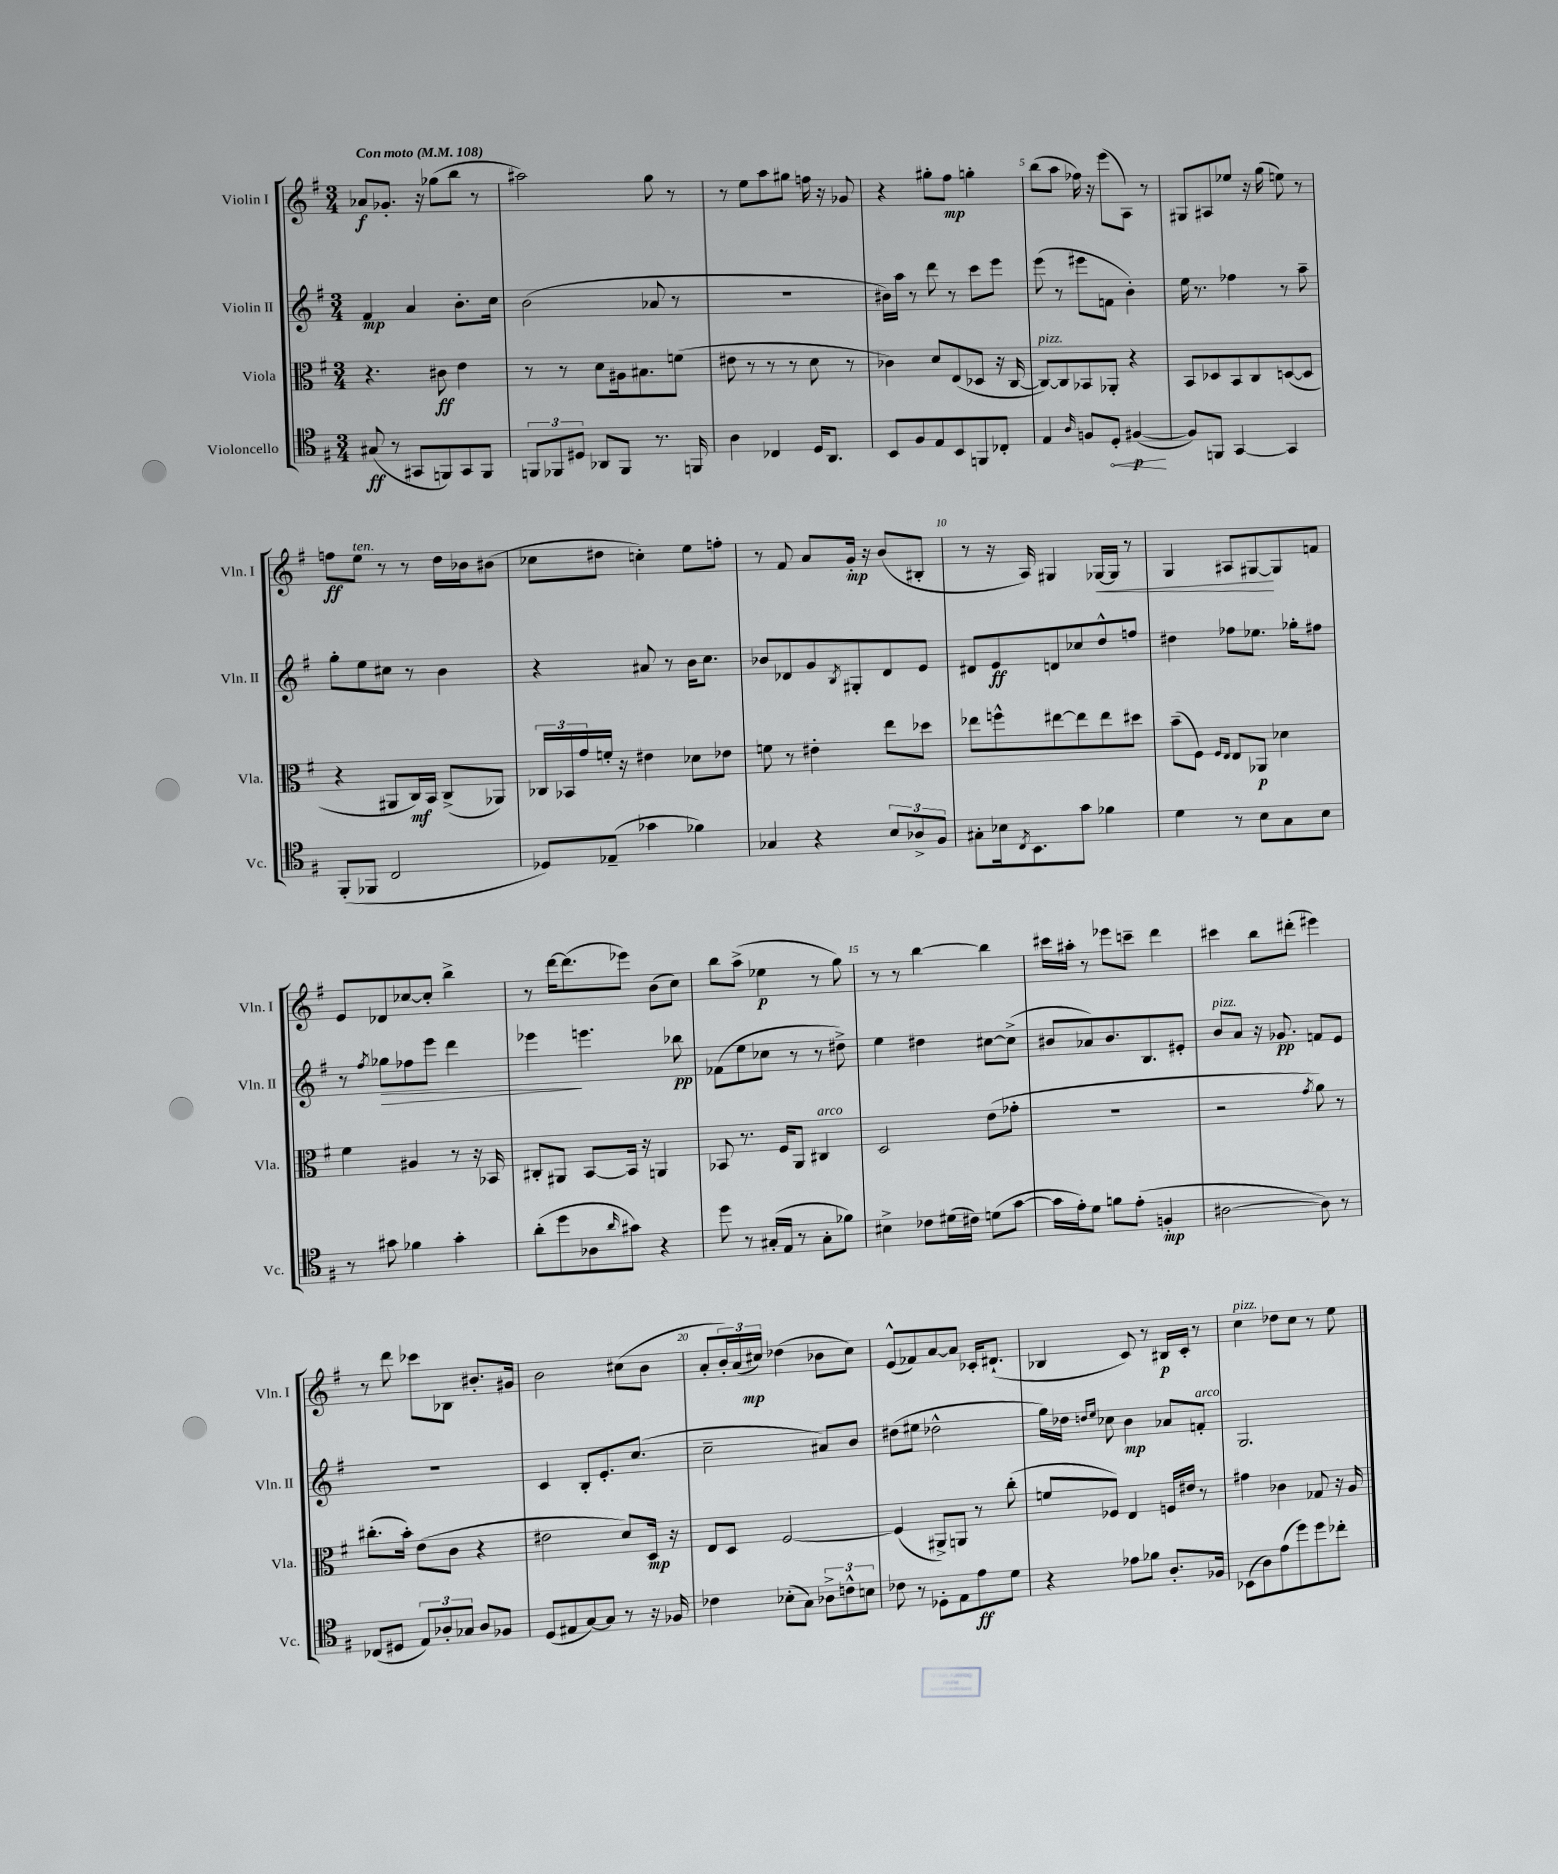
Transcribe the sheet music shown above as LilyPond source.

<<
\new StaffGroup <<
\new Staff = "s0" \with { instrumentName = "Violin I" shortInstrumentName = "Vln. I" } {
    \clef treble \key g \major \numericTimeSignature \time 3/4 \tempo "Con moto" 4 = 108
    aes'8\f ges'8.-. r16 ges''8( b''8 r8 |
    ais''2) g''8 r8 |
    r8 e''8 a''8 gis''8 f''16 r16 ges'8 |
    r4 gis''8-. fis''8\mp g''4-. |
    b''8( a''8 fes''16) r16 e'''8( a8) r8 |
    gis8 ais8 ees''8 r16 g''16( e''8) r8 |
    f''8\ff e''8^\markup { \italic "ten." } r8 r8 d''16 bes'16 bis'8( |
    ces''8 dis''8 c''4-.) e''8 f''8-. |
    r8 fis'8 a'8 g'16-.\mp r16 b'8( bis8-. |
    r8 r16 a16) gis4 ges16~\< ges16 r8 |
    g4 ais8 gis8~\! gis8 f'8 |
    e'8 des'8 ces''8~ ces''8-. b''4-> |
    r8 d'''16~ d'''8.( ees'''8) b'8( c''8) |
    b''8 a''8->( ees''4\p r8 g''8) |
    r8 r8 b''4~ b''4 |
    cis'''16 ais''16-. r8 ees'''8 c'''8-- d'''4 |
    cis'''4 b''8 dis'''8-.( eis'''4) |
    r8 d'''8 ces'''8 bes8 bis'8.-. gis'16 |
    b'2 cis''8( b'8 |
    a'8-. \tuplet 3/2 { b'16-.) a'16( cis''16\mp) } des''4( bes'8 cis''8) |
    e'8-^( fes'8) a'8~ a'8 ces'16-. dis'8.-!( |
    bes4 c'8) r8 bis16\p c'16-. r8 |
    c''4^\markup { \italic "pizz." } des''8 c''8 r8 e''8 \bar "|." |
}
\new Staff = "s1" \with { instrumentName = "Violin II" shortInstrumentName = "Vln. II" } {
    \clef treble \key g \major \numericTimeSignature \time 3/4
    fis'4\mp a'4 b'8.-. c''16 |
    b'2( aes'8 r8 |
    R2. |
    bis'16) a''16 r8 d'''8 r8 c'''8 e'''8 |
    e'''8( r8 eis'''8 f'8 b'4-.) |
    e''16 r8. fes''4 r8 a''8-- |
    g''8-. e''8 cis''8 r8 b'4 |
    r4 ais'8 r8 b'16 c''8. |
    bes'8 des'8 g'8 \acciaccatura { b8 } gis8-. des'8 e'8 |
    dis'8 e'8\ff d'8 ces''8 d''8-^ f''8 |
    dis''4 fes''8 ees''8. ges''16-. fis''8 |
    r8 \acciaccatura { fis''8 } ges''8\> fes''8 e'''8 d'''4 |
    ees'''4\! e'''4. bes''8\pp |
    fes'8( e''8 ces''8 r8 r8 dis''8->) |
    e''4 dis''4 cis''8~ cis''8->( |
    bis'8 aes'8) bis'8. b8. eis'8-. |
    b'8^\markup { \italic "pizz." } a'8 r16 ges'8.\pp f'8 e'8 |
    R2. |
    c'4 b8-. e'8.-. c''8.( |
    c''2-- ais'8) b'8 |
    dis''8( eis''8 des''2-^ |
    g''16) des''16 \grace { d''16 e''16 } ces''8 b'4\mp aes'8 f'8-.^\markup { \italic "arco" } |
    g2. \bar "|." |
}
\new Staff = "s2" \with { instrumentName = "Viola" shortInstrumentName = "Vla." } {
    \clef alto \key g \major \numericTimeSignature \time 3/4
    r4. cis'8\ff e'4 |
    r8 r8 d'8 ais16 bis8. f'8( |
    eis'8 r8 r8 r8 d'8 r8 |
    ces'4) d'8 e8( des8 r16 c16~ |
    c8~^\markup { \italic "pizz." }) c8 bes,8 aes,8-. r4 |
    b,8 des8 b,8 c8 d8~( d8 |
    r4 ais,8 c16\mf) b,16 c8->( aes,8) |
    \tuplet 3/2 { ces16 bes,16 g'16 } f'16-. r16 eis'4 des'8 ees'8 |
    f'8 r8 eis'4-. e''8 des''8 |
    ees''8 f''8-^ eis''8~ eis''8 eis''8 dis''8 |
    b'8--( fis8) \grace { fis16 e16 } e8 aes,8\p des'4 |
    fis'4 ais4 r8 r16 bes,16 |
    cis8-. ais,8 b,8~ b,16 r16 a,4 |
    bes,8 r8. fis16 a,8 cis4^\markup { \italic "arco" } |
    d2 e'8( ges'8-. |
    R2. |
    r2 \acciaccatura { g'8 } a'8) r8 |
    cis''8.-.( b'16-.) e'8( c'8 r4 |
    eis'2 d'8) d16\mp r16 |
    e8 d8 fis2~ |
    fis4( ais,8->) a,8 r8 c''8-.( |
    f'8 fes8) e4 f16 eis'16 r8 |
    gis'4 ces'4 ges8 r16 a16 \bar "|." |
}
\new Staff = "s3" \with { instrumentName = "Violoncello" shortInstrumentName = "Vc." } {
    \clef tenor \key g \major \numericTimeSignature \time 3/4
    gis8\ff( r8 gis,8 f,8) gis,8 f,8 |
    \tuplet 3/2 { f,8 fes,8 dis8 } aes,8 fes,8 r8. f,16 |
    a4 ces4 d16 a,8. |
    b,8 fis8 e8 b,8 f,8 ces8-. |
    e4 \grace { a16 } f8 \once \override Hairpin.circled-tip = ##t d8-.\< fis4~\p\!( |
    fis8) f,8 g,4~ g,4 |
    fis,8-.( fes,8 c2 |
    des8) ees8--( ges'4 fes'4) |
    ges4 r4 \tuplet 3/2 { b8 aes8-> fis8 } |
    gis8-. bes16 \acciaccatura { c8 } b,8. g'8 fes'4 |
    d'4 r8 b8 g8 b8 |
    r8 gis'8 fes'4 gis'4-. |
    a'8-.( d''8 aes8 \grace { a'16 } gis'8) r4 |
    d''8 r8 gis16-.( e16 r8 gis8-. fes'8) |
    bis4-> ces'8 dis'16( cis'16) d'8( g'8~ |
    g'16 e'16-.) d'8 f'8 e'8-.( f4-.\mp |
    ais2~ ais8) r8 |
    ces8( dis8 \tuplet 3/2 { e8) aes8-. ges8 } aes8 fes8 |
    d8( eis8 g8~) g8 r8 r16 fes16 |
    ces'4 bes8-.( g8) \tuplet 3/2 { aes8-> c'8-^ b8 } |
    ces'8 r8 des8-. e8 e'8\ff d'8 |
    r4 ees'8 fes'8 a8.-. fes16 |
    bes,8( a8) e'8( d''8) d''8 ces''8-. \bar "|." |
}
>>
>>
\layout { \context { \Score \override BarNumber.break-visibility = ##(#f #t #t) barNumberVisibility = #(every-nth-bar-number-visible 5) } }
